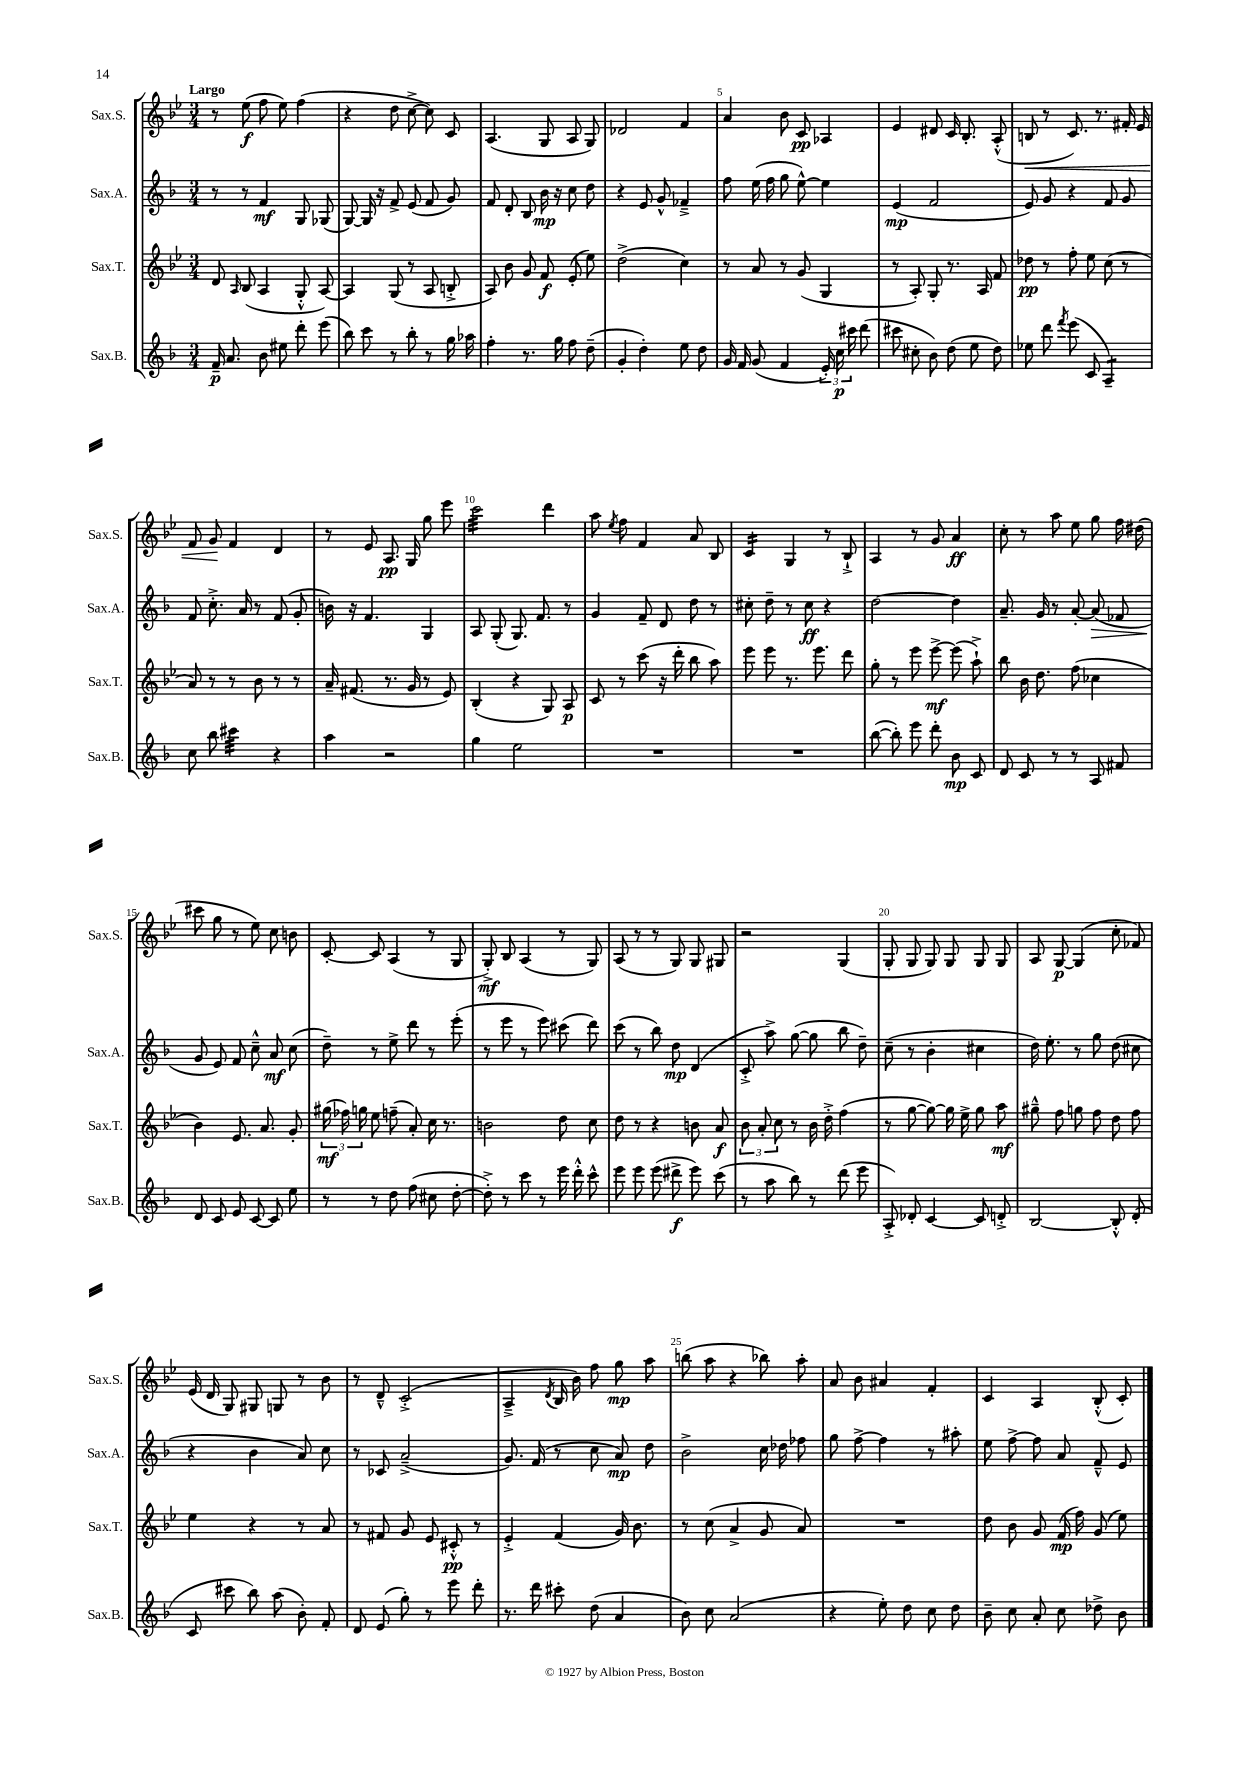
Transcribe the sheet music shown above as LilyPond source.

<<
\new StaffGroup <<
\new Staff = "s0" \with { instrumentName = "Sax.S." shortInstrumentName = "Sax.S." } {
    \clef treble \key bes \major \numericTimeSignature \time 3/4 \tempo "Largo"
    \autoBeamOff r8 ees''8\f( f''8 ees''8) f''4( |
    r4 d''8 c''8~-> c''8) c'8 |
    a4.( g8 a8 g8) |
    des'2 f'4 |
    a'4 bes'8 c'8\pp aes4 |
    ees'4 dis'8 c'16 bes8.-. a8-.-^( |
    b8\< r8 c'8.) r8. fis'16-. ees'16 |
    f'8 g'8\! f'4 d'4 |
    r8 ees'8 a8.\pp g16 g''8 ees'''8 |
    c'''2:32 d'''4 |
    a''8 \acciaccatura { ees''8 } f''8 f'4 a'8 bes8 |
    c'4:16 g4 r8 bes8-!-> |
    a4 r8 g'8 a'4\ff |
    c''8-. r8 a''8 ees''8 g''8 f''16 dis''16( |
    cis'''8 g''8 r8 ees''8) c''8 b'8 |
    c'8~-. c'8 a4( r8 g8 |
    g8-.->\mf) bes8 a4( r8 g8) |
    a8( r8 r8 g8) g8 gis8 |
    r2 g4( |
    g8-. g8 g8) g8 g8 g8 |
    a8 g8~\p g4( c''8-. fes'8) |
    ees'16( d'16 g8) gis8 g8 r8 bes'8 |
    r8 d'8---^ c'2-.->( |
    a4---> \acciaccatura { d'8 } bes16 bes'16) f''8 g''8\mp a''8 |
    b''8( a''8 r4 bes''8) a''8-. |
    a'8 bes'8 ais'4 f'4-. |
    c'4 a4 bes8-.-^( c'8-.) \bar "|." |
}
\new Staff = "s1" \with { instrumentName = "Sax.A." shortInstrumentName = "Sax.A." } {
    \clef treble \key f \major \numericTimeSignature \time 3/4
    \autoBeamOff r8 r8 f'4\mf g8 ges8( |
    g8~) g16 r16 f'8-> e'8( f'8 g'8) |
    f'8 d'8-. bes8 bes'16\mp r16 c''8 d''8 |
    r4 e'8 g'8-^ fes'4---> |
    f''8 e''16( f''16 g''8 e''8~-^) e''4 |
    e'4\mp( f'2 |
    e'8) g'8 r4 f'8 g'8 |
    f'8 c''8.-.-> a'16 r8 f'8( g'8-. |
    b'16) r16 f'4. g4 |
    a8 g8-.( g8.) f'8. r8 |
    g'4 f'8-- d'8 d''8 r8 |
    cis''8-. d''8-- r8 cis''8\ff r4 |
    d''2~ d''4 |
    a'8.-- g'16 r8 a'8~-. a'8\>( fes'8 |
    g'8\! e'8) f'8 c''8---^ a'8\mf c''8( |
    d''8--) r8 e''8-> d'''8 r8 e'''8-.( |
    r8 e'''8 r8 e'''8) cis'''8( d'''8) |
    c'''8( r8 bes''8) d''8\mp d'4( |
    c'8-.-> a''8->) g''8~( g''8 bes''8 d''8--) |
    c''8--( r8 bes'4-. cis''4 |
    d''16) e''8.-. r8 g''8 d''8( cis''8 |
    r4 bes'4 a'8) c''8 |
    r8 ces'8 a'2--->( |
    g'8.) f'16( r8 c''8 a'8\mp) d''8 |
    bes'2-> c''16 des''16 fes''8 |
    g''8 f''8~-> f''4 r8 ais''8-. |
    e''8 f''8~-> f''8 a'8 f'8---^ e'8 \bar "|." |
}
\new Staff = "s2" \with { instrumentName = "Sax.T." shortInstrumentName = "Sax.T." } {
    \clef treble \key bes \major \numericTimeSignature \time 3/4
    \autoBeamOff d'8 \grace { a16 } bes8( a4 g8-.-^ a8~) |
    a4 g8( r8 a8 b8-.-> |
    a8) bes'8 g'8 f'8\f ees'8-.( ees''8) |
    d''2->( c''4) |
    r8 a'8 r8 g'8( g4 |
    r8 a8-.) g8-. r8. a16 f'8 |
    des''8\pp r8 f''8-. ees''8 c''8( r8 |
    a'8) r8 r8 bes'8 r8 r8 |
    a'16-- fis'8.( r8. g'16 r8 ees'8) |
    bes4-.( r4 g8) a8\p |
    c'8 r8 c'''8( r16 d'''16-. bes''8 a''8) |
    ees'''8 ees'''8 r8. ees'''8. d'''8 |
    g''8-. r8 ees'''8 ees'''8~->\mf ees'''8( a''8-!->) |
    bes''8 bes'16 d''8. f''8( ces''4 |
    bes'4) ees'8. a'8. g'8-. |
    \tuplet 3/2 { gis''16\mf( fes''16) g''16 } ees''8 f''8--( a'8-.) c''16 r8. |
    b'2 d''8 c''8 |
    d''8 r8 r4 b'8 a'8\f |
    \tuplet 3/2 { bes'8 a'8-. c''8 } r8 bes'16 d''16-.-> f''4( |
    r8 g''8~ g''8~) g''16 ees''16-> g''8 a''8\mf |
    gis''8---^ f''8 g''8 f''8 d''8 f''8 |
    ees''4 r4 r8 a'8 |
    r8 fis'8 g'8 ees'8 cis'8-.-^\pp r8 |
    ees'4-.-> f'4( g'16) bes'8. |
    r8 c''8( a'4-> g'8 a'8) |
    R2. |
    d''8 bes'8 g'8 f'16\mp( f''16) g'8( ees''8) \bar "|." |
}
\new Staff = "s3" \with { instrumentName = "Sax.B." shortInstrumentName = "Sax.B." } {
    \clef treble \key f \major \numericTimeSignature \time 3/4
    \autoBeamOff f'16--\p a'8. bes'8 eis''8 d'''8-. e'''8( |
    bes''8) c'''8 r8 bes''8-. r8 g''16 aes''16 |
    f''4-. r8. g''16 f''8 d''8--( |
    g'4-. d''4-.) e''8 d''8 |
    g'16 f'16 g'8( f'4 \tuplet 3/2 { e'16-.) c''16\p cis'''16 } d'''8( |
    cis'''8 cis''8-. bes'8) d''8( e''8 d''8) |
    ees''8 d'''8 \acciaccatura { f'''8 } e'''8( c'8 a4:8--) |
    c''8 bes''8 cis'''4:32 r4 |
    a''4 r2 |
    g''4 e''2 |
    R2. |
    R2. |
    bes''8~( bes''8-.) e'''8 d'''8-. bes'8\mp c'8 |
    d'8 c'8 r8 r8 a8 fis'8 |
    d'8 c'8 e'8 c'8~ c'8 e''8 |
    r8 r8 d''8 f''8( cis''8 d''8~-. |
    d''8-.->) r8 c'''8 r8 e'''16 d'''16-.-^ c'''8-^ |
    e'''8 e'''8 e'''8( dis'''8->\f e'''8) c'''8( |
    r8 a''8 bes''8) r8 d'''8( e'''8 |
    a8-.->) des'8-. c'4~ c'8 d'8-.-> |
    bes2~ bes8-.-^ d'8-.( |
    c'8 cis'''8 bes''8) a''8( bes'8-.) f'8-. |
    d'8 e'8( g''8-.) r8 e'''8 d'''8-. |
    r8. d'''16 cis'''8-. d''8( a'4 |
    bes'8) c''8 a'2( |
    r4 e''8-.) d''8 c''8 d''8 |
    bes'8-- c''8 a'8-. c''8 des''8-> bes'8 \bar "|." |
}
>>
>>
\layout { \context { \Score \override BarNumber.break-visibility = ##(#f #t #t) barNumberVisibility = #(every-nth-bar-number-visible 5) } }
